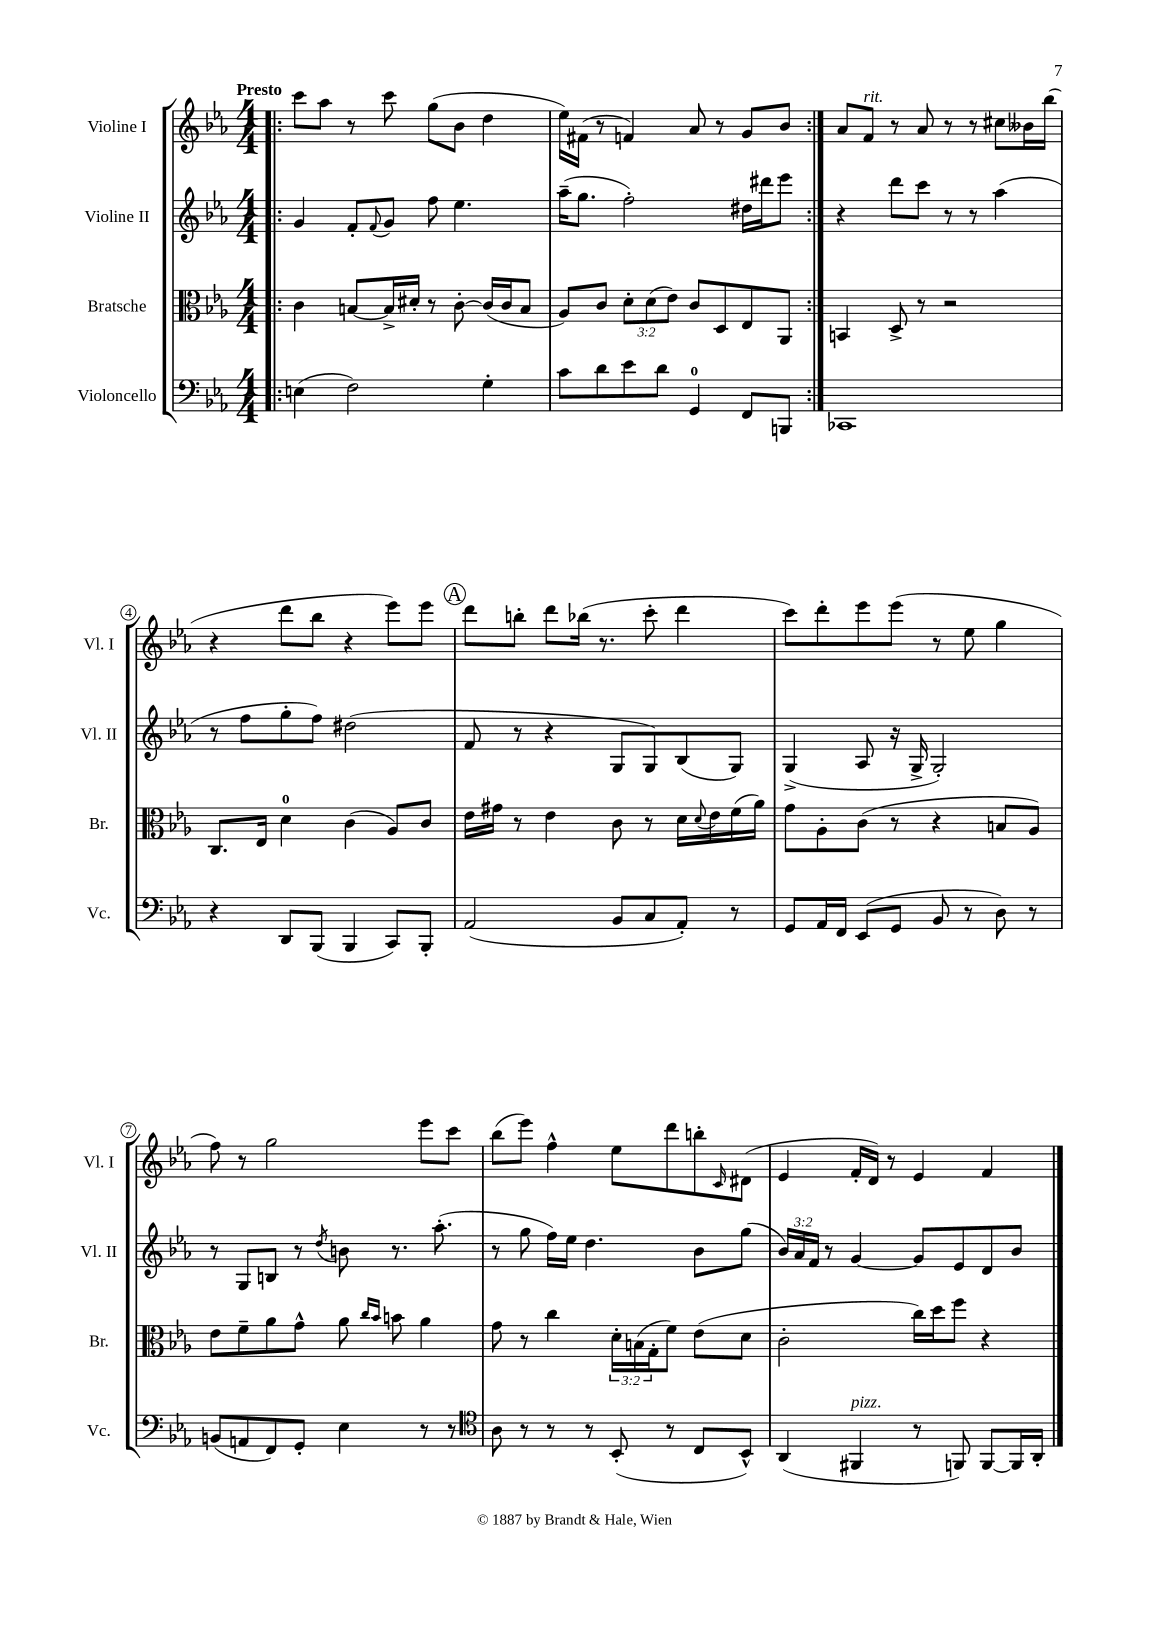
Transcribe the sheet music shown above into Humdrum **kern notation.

**kern	**kern	**kern	**kern
*staff4	*staff3	*staff2	*staff1
*clefF4	*clefC3	*clefG2	*clefG2
*k[b-e-a-]	*k[b-e-a-]	*k[b-e-a-]	*k[b-e-a-]
*M4/4	*M4/4	*M4/4	*M4/4
=!|:	=!|:	=!|:	=!|:
(4E	4c	4g	8ccc
.	.	.	8aa-
2F)	[8B	8f'	8r
.	.	8qqf	.
.	16B^]	8g	8ccc
.	16d#'	.	.
.	8r	8ff	(8gg
.	[8c'	4.ee-	8b-
4G'	(16c]	.	4dd
.	16c	.	.
.	8B	.	.
=	=	=	=
8c	8A-)	(16aa-~	16ee-)
.	.	8.gg	(16f#
8d	8c	.	8r
8e-	12d'	2ff')	4f)
.	(12d	.	.
8d	.	.	.
.	12e-)	.	.
4GG	8c	.	8a-
.	8D	.	8r
8FF	8E-	16dd#	8g
.	.	16ddd#	.
8BBB	8AA-	8eee-	8b-
=:|!	=:|!	=:|!	=:|!
1CC-	4BB	4r	8a-
.	.	.	8f
.	8D^	8ddd	8r
.	8r	8ccc	8a-
.	2r	8r	8r
.	.	8r	8r
.	.	(4aa-	8cc#
.	.	.	16b--
.	.	.	(16bb-
=	=	=	=
4r	8.C	8r	4r
.	.	8ff	.
.	16E-	.	.
8DD	4d	8gg'	8ddd
(8BBB-	.	8ff)	8bb-
4BBB-	(4c	(2dd#	4r
8CC)	8A-)	.	8eee-)
8BBB-'	8c	.	8eee-
=	=	=	=
(2AA-	16e-	8f	8ddd
.	16g#	.	.
.	8r	8r	8bb'
.	4e-	4r	8ddd
.	.	.	(16bb-
.	.	.	8.r
8BB-	8c	8G	.
8C	8r	8G)	8ccc'
8AA-')	16d	(8B-	4ddd
.	8qqd	.	.
.	16e-	.	.
8r	(16f	8G)	.
.	16a-)	.	.
=	=	=	=
8GG	8g	(4G^	8ccc)
16AA-	8A-'	.	8ddd'
16FF	.	.	.
(8EE-	(8c	8A-	8eee-
8GG	8r	16r	(8eee-
.	.	16G^	.
8BB-	4r	2G')	8r
8r	.	.	8ee-
8D)	8B	.	4gg
8r	8A-)	.	.
=	=	=	=
(8BB	8e-	8r	8ff)
8AA	8f~	8G	8r
8FF)	8a-	8B	2gg
8GG'	8g^^	8r	.
.	.	8qdd	.
4E-	8a-	8b	.
.	16qqcc	.	.
.	16qqb-	.	.
.	8b	8.r	.
8r	4a-	.	8eee-
.	.	(8.aa-'	.
8r	.	.	8ccc
=	=	=	=
*clefC4	*	*	*
8A-	8g	8r	(8bb-
8r	8r	8gg	8eee-)
8r	4cc	16ff)	4ff^^
.	.	16ee-	.
8r	.	4.dd	.
(8BB-'	24d'	.	8ee-
.	(24B	.	.
.	24G'	.	.
8r	8f)	.	8ddd
8C	(8e-	8b-	8bb'
.	.	.	16qqc
8BB-^^)	8d	(8gg	(8d#
=	=	=	=
(4AA-	2c'	24b-)	4e-
.	.	24a-	.
.	.	24f	.
.	.	8r	.
4FF#	.	[4g	16f'
.	.	.	16d)
.	.	.	8r
8r	16cc)	8g]	4e-
.	16dd	.	.
8FF)	8ff	8e-	.
[8FF	4r	8d	4f
16FF]	.	8b-	.
16AA-'	.	.	.
==	==	==	==
*-	*-	*-	*-
